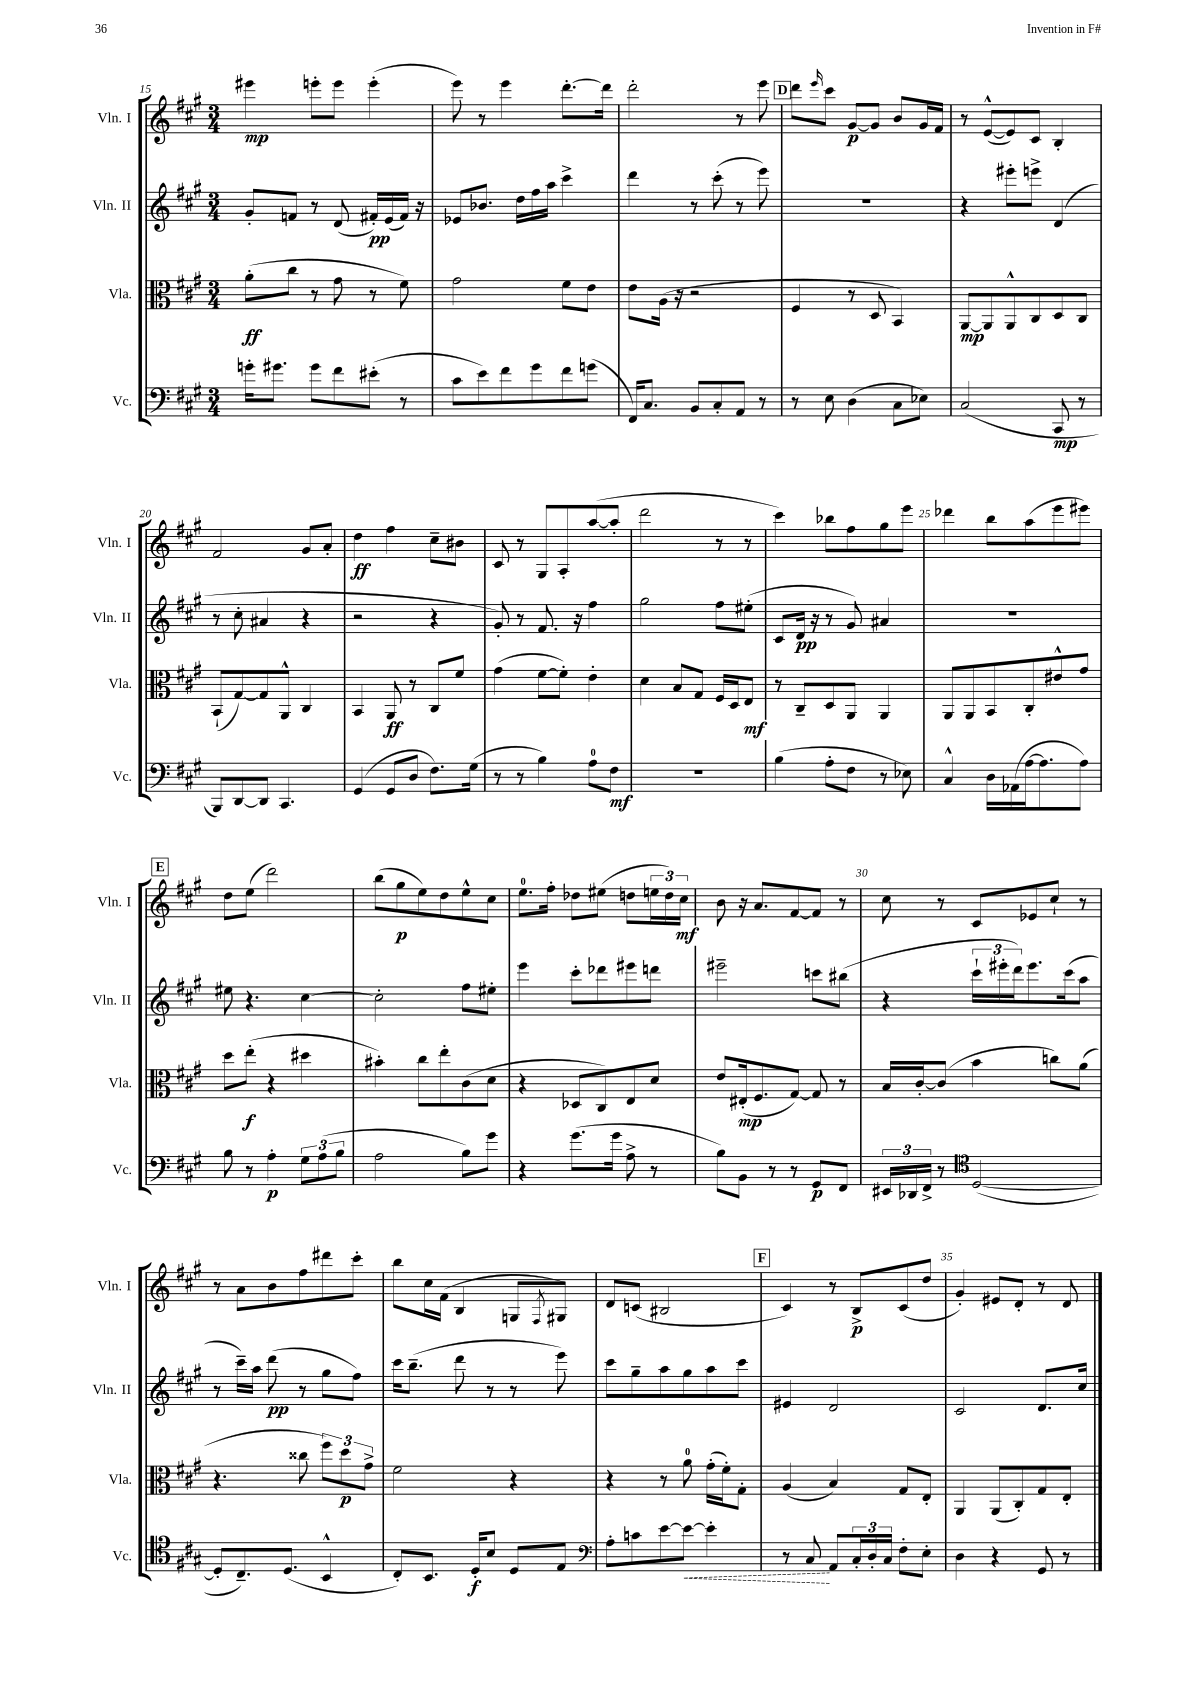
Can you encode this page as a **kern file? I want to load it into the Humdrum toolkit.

**kern	**kern	**kern	**kern
*staff4	*staff3	*staff2	*staff1
*clefF4	*clefC3	*clefG2	*clefG2
*k[f#c#g#]	*k[f#c#g#]	*k[f#c#g#]	*k[f#c#g#]
*M3/4	*M3/4	*M3/4	*M3/4
16g'	(8a'	8g#'	4eee#
8.g#	.	.	.
.	8cc#	8f	.
8g#	8r	8r	8eee'
8f#	8g#	(8d	8eee
(8e#'	8r	16f#')	(4eee'
.	.	(16e	.
8r	8f#)	16f#)	.
.	.	16r	.
=	=	=	=
8c#	2g#	8e-	8eee)
8e)	.	8.b-	8r
8f#	.	.	4eee
.	.	16dd	.
8g#	.	16ff#	.
.	.	16aa	.
8f#	8f#	4ccc#^	[8.ddd'
(8g	8e	.	.
.	.	.	16ddd]
=	=	=	=
16FF#)	8e	4ddd	2ddd'
8.C#	.	.	.
.	(16A	.	.
.	16r	.	.
8BB	2r	8r	.
8C#'	.	(8ccc#'	.
8AA	.	8r	8r
8r	.	8eee)	8eee
=	=	=	=
8r	4F#	2.r	8ddd
.	.	.	16qqeee
8E	.	.	8ccc#
(4D	8r	.	[8g#
.	8D	.	8g#]
8C#	4BB)	.	8b
8E-)	.	.	16g#
.	.	.	16f#
=	=	=	=
(2C#	[8AA	4r	8r
.	8AA]	.	([8e^^
.	8AA^^	8eee#'	8e])
.	8C#	8eee^	8c#
8CC#	8D	(4d	4B'
8r	8C#	.	.
=	=	=	=
8BBB)	(8BB`	8r	2f#
[8DD	[8G#)	8cc#'	.
8DD]	8G#]	4a#	.
4.CC#	8AA^^	.	.
.	4C#	4r	8g#
.	.	.	8a'
=	=	=	=
(4GG#	4BB	2r	4dd
8GG#	8AA	.	4ff#
8D	8r	.	.
8.F#)	8C#	4r	8cc#~
.	8f#	.	8b#
(16G#	.	.	.
=	=	=	=
8r	(4g#	8g#')	8c#
8r	.	8r	8r
4B)	[8f#	8.f#	8G#
.	8f#'])	.	8A'
.	.	16r	.
8A	4e'	4ff#	([8aa
8F#	.	.	8aa']
=	=	=	=
2.r	4d	2gg#	2ddd
.	8B	.	.
.	8G#	.	.
.	16F#	8ff#	8r
.	16D	.	.
.	8E	(8ee#'	8r
=	=	=	=
(4B	8r	8c#	4ccc#)
.	8C#~	16d	.
.	.	16r	.
8A'	8D	8r	8bb-
8F#	8AA	8g#)	8ff#
8r	4AA	4a#	8gg#
8E-)	.	.	8eee
=	=	=	=
4C#^^	8AA	2.r	4ddd-
.	8AA	.	.
16D	8BB	.	8bb
(16AA-	.	.	.
[16A	8C#'	.	(8aa
8.A]	.	.	.
.	8e#^^	.	8eee
8A)	8g#	.	8eee#)
=	=	=	=
8B	8dd	8ee#	8dd
8r	(8ee'	4.r	(8ee
4A'	4r	.	2ddd)
12G#	4dd#	[4cc#	.
(12A	.	.	.
12B	.	.	.
=	=	=	=
2A	4b#')	2cc#']	(8bb
.	.	.	8gg#
.	8cc#	.	8ee)
.	8ee'	.	8dd
8B)	(8c#	8ff#	8ee^^
8g#	8d	8ee#'	8cc#
=	=	=	=
4r	4r	4eee	8.ee
.	.	.	16ff#'
(8.g#	8D-	8ccc#'	8dd-
.	8C#)	8ddd-	(8ee#
16g#	.	.	.
8A^	8E	8eee#	8dd
8r	8d	8ddd	24ee
.	.	.	24dd)
.	.	.	24cc#
=	=	=	=
8B)	8e	2eee#~	8b
8BB	(16E#'	.	16r
.	8.F#	.	8.a
8r	.	.	.
8r	[8G#)	.	[8f#
8GG#	8G#]	8ccc	8f#]
8FF#	8r	(8bb#	8r
=	=	=	=
24EE#	16B	4r	8cc#
24DD-	.	.	.
.	[16c#'	.	.
24FF#^	.	.	.
8r	(8c#]	.	8r
*clefC4	*	*	*
([2D	4b	24ccc#`	8c#
.	.	24eee#'	.
.	.	24ddd)	.
.	.	8.eee#	8e-
.	8cc)	.	8cc#`
.	.	(16ccc#	.
.	(8a	8aa	8r
=	=	=	=
8D']	4.r	8r	8r
8.C#~)	.	16ccc#~)	8a
.	.	16aa	.
.	.	(8ddd	8b
(8.D	.	.	.
.	8cc##	8r	8ff#
4BB^^	12ff#)	8gg#	8ddd#
.	12dd	.	.
.	.	8ff#)	8ccc#'
.	12g#^	.	.
=	=	=	=
8C#')	2f#	16ccc#	8bb
.	.	(8.bb~	.
8.BB	.	.	16cc#
.	.	.	(16f#
.	.	8ddd	4B
16D'	.	.	.
8B	.	8r	.
8D	4r	8r	8G
.	.	.	8qF#
8E	.	8eee)	8G#)
=	=	=	=
*clefF4	*	*	*
8A'	4r	8ccc#	8d
8c	.	8gg#~	(8c
[8e	8r	8aa	2B#
8e_	8a	8gg#	.
4e']	(16g#'	8aa	.
.	16f#')	.	.
.	8G#'	8ccc#	.
=	=	=	=
8r	(4A	4e#	4c#)
8C#	.	.	.
8AA	4B)	2d	8r
24C#'	.	.	8B^
24D'	.	.	.
24C#	.	.	.
8F#'	8G#	.	(8c#
8E'	8E'	.	8dd
=	=	=	=
4D	4AA	2c#	4g#')
4r	(8AA	.	8e#
.	8C#')	.	8d'
8GG#	8G#	8.d	8r
8r	8E'	.	8d
.	.	16cc#	.
==	==	==	==
*-	*-	*-	*-
